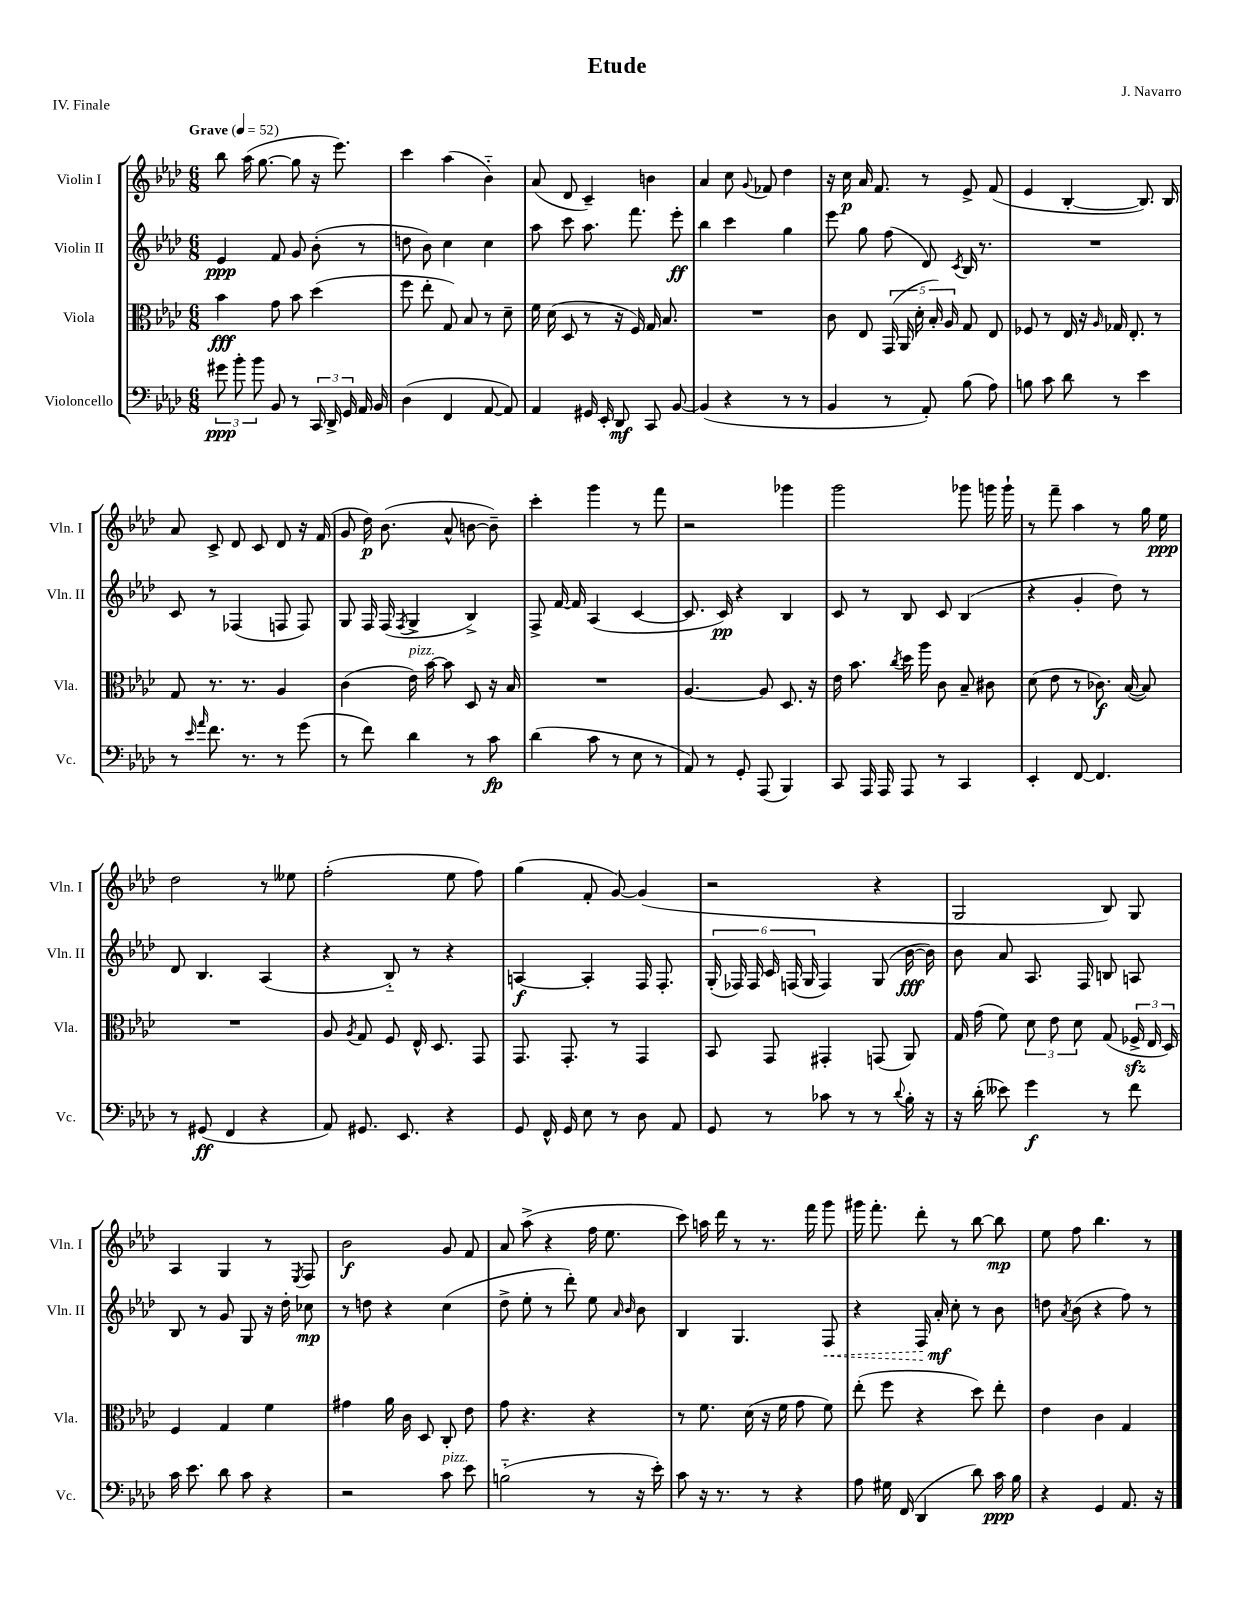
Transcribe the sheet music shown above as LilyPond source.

\header { title = "Etude" composer = "J. Navarro" piece = "IV. Finale" }
<<
\new StaffGroup <<
\new Staff = "s0" \with { instrumentName = "Violin I" shortInstrumentName = "Vln. I" } {
    \clef treble \key aes \major \numericTimeSignature \time 6/8 \tempo "Grave" 4 = 52
    \autoBeamOff bes''8 aes''16( g''8.~ g''8 r16 ees'''8.) |
    c'''4 aes''4( bes'4-_) |
    aes'8( des'8 c'4--) b'4 |
    aes'4 c''8 \appoggiatura { g'8 } fes'8 des''4 |
    r16 c''16\p aes'16 f'8. r8 ees'8-> f'8( |
    ees'4 bes4~-. bes8.) bes16 |
    aes'8 c'8-> des'8 c'8 des'8 r16 f'16( |
    g'8 des''16\p) bes'8.( aes'8-^ b'8~ b'8--) |
    c'''4-. g'''4 r8 f'''8 |
    r2 ges'''4 |
    g'''2 ges'''8 g'''16 g'''16-! |
    r8 f'''8-- aes''4 r8 g''16 ees''16\ppp |
    des''2 r8 eeses''8 |
    f''2-.( ees''8 f''8) |
    g''4( f'8-. g'8~) g'4( |
    r2 r4 |
    g2 bes8) g8 |
    aes4 g4 r8 \acciaccatura { ees8 } f8 |
    bes'2\f g'8 f'8 |
    aes'8 aes''8->( r4 f''16 ees''8. |
    c'''8) a''16 des'''16 r8 r8. f'''16 g'''8 |
    gis'''16 f'''8.-. des'''8-. r8 bes''8~ bes''8\mp |
    ees''8 f''8 bes''4. r8 \bar "|." |
}
\new Staff = "s1" \with { instrumentName = "Violin II" shortInstrumentName = "Vln. II" } {
    \clef treble \key aes \major \numericTimeSignature \time 6/8
    \autoBeamOff ees'4\ppp f'8 g'8 bes'8-.( r8 |
    d''8 bes'8) c''4 c''4 |
    aes''8 c'''8 aes''8. f'''8. ees'''8-.\ff |
    bes''4 c'''4 g''4 |
    ees'''8 g''8 f''8( des'8) \acciaccatura { c'8 } bes16 r8. |
    R2. |
    c'8 r8 fes4( f8 f8) |
    g8 f16 f16( \acciaccatura { f8 } g4-> bes4->) |
    f8-> f'16~ f'16 aes4( c'4~ |
    c'8. c'16\pp) r4 bes4 |
    c'8 r8 bes8 c'8 bes4( |
    r4 g'4-. des''8) r8 |
    des'8 bes4. aes4( |
    r4 bes8-_) r8 r4 |
    a4~\f a4-. f16 f8.-. |
    \tuplet 6/4 { g16-.( fes16) fes16 c'16 f16( g16 } f4) g8( bes'16~\fff bes'16) |
    bes'8 aes'8 aes8. f16 b8 a8 |
    bes8 r8 g'8 g8 r16 des''16-. ces''8\mp |
    r8 d''8 r4 c''4( |
    des''8-> ees''8-. r8 des'''8-.) ees''8 \grace { aes'16 bes'16 } bes'8 |
    bes4 g4. \once \override Hairpin.style = #'dashed-line f8\< |
    r4 f16 aes'16-.\mf\! c''8-. r8 bes'8 |
    d''8 \acciaccatura { aes'8 } bes'8( r4 f''8) r8 \bar "|." |
}
\new Staff = "s2" \with { instrumentName = "Viola" shortInstrumentName = "Vla." } {
    \clef alto \key aes \major \numericTimeSignature \time 6/8
    \autoBeamOff bes'4\fff g'8 bes'8 des''4( |
    f''8 ees''8-. g8) bes8 r8 des'8-- |
    f'16 des'16( des8 r8 r16 f16) g16 bes8. |
    R2. |
    c'8 ees8 \tuplet 5/4 { g,16( aes,16 des'16-. bes16-.) aes16 } g8 ees8 |
    fes8 r8 ees16 r16 \grace { aes16 } ges16 ees8.-. r8 |
    g8 r8. r8. aes4 |
    c'4( ees'16^\markup { \italic "pizz." }) bes'16~ bes'8 des8 r16 bes16 |
    R2. |
    aes4.~ aes8 des8. r16 |
    ees'16 bes'8. \acciaccatura { c''8 } des''16 aes''16 c'8 bes8-- cis'8 |
    des'8( ees'8 r8 ces'8.\f) bes16~( bes8) |
    R2. |
    aes8 \acciaccatura { aes8 } g8 f8 ees16-^ des8. g,8 |
    g,8. g,8.-. r8 g,4 |
    bes,8 g,8 gis,4-. g,8( aes,8) |
    g16 g'16( f'8) \tuplet 3/2 { des'8 ees'8 des'8 } g8( \tuplet 3/2 { fes16->\sfz ees16 des16) } |
    f4 g4 f'4 |
    gis'4 aes'16 c'16 des8 c8-. ees'8 |
    g'8 r4. r4 |
    r8 f'8. des'16( r16 f'16 g'8 f'8) |
    ees''8-.( f''8 r4 des''8) ees''8-. |
    ees'4 c'4 g4 \bar "|." |
}
\new Staff = "s3" \with { instrumentName = "Violoncello" shortInstrumentName = "Vc." } {
    \clef bass \key aes \major \numericTimeSignature \time 6/8
    \autoBeamOff \tuplet 3/2 { gis'8\ppp bes'8-. bes'8 } bes,8 r8 \tuplet 3/2 { c,16 des,16-> g,16 } aes,16 bes,16 |
    des4( f,4 aes,8~ aes,8) |
    aes,4 gis,16 ees,16-. des,8\mf c,8 bes,8~ |
    bes,4( r4 r8 r8 |
    bes,4 r8 aes,8-.) bes8( aes8) |
    b8 c'8 des'8 r8 ees'4 |
    r8 \grace { ees'16 aes'16 } f'8. r8. r8 g'8( |
    r8 f'8) des'4 r8 c'8\fp |
    des'4( c'8 r8 ees8 r8 |
    aes,8) r8 g,8-. aes,,8( bes,,4) |
    c,8 aes,,16 aes,,16 aes,,8 r8 c,4 |
    ees,4-. f,8~ f,4. |
    r8 gis,8\ff( f,4 r4 |
    aes,8) gis,8. ees,8. r4 |
    g,8 f,16-^ g,16 ees8 r8 des8 aes,8 |
    g,8 r8 ces'8 r8 r8 \appoggiatura { des'8 } bes16-. r16 |
    r16 des'16-.( eeses'8) g'4\f r8 f'8 |
    c'16 ees'8. des'8 c'8 r4 |
    r2 c'8^\markup { \italic "pizz." } ees'8 |
    b2-_( r8 r16 ees'16-.) |
    c'8 r16 r8. r8 r4 |
    aes8 gis16 f,16( des,4 des'8) c'16\ppp bes16 |
    r4 g,4 aes,8. r16 \bar "|." |
}
>>
>>
\layout { \context { \Score \remove "Bar_number_engraver" } }
